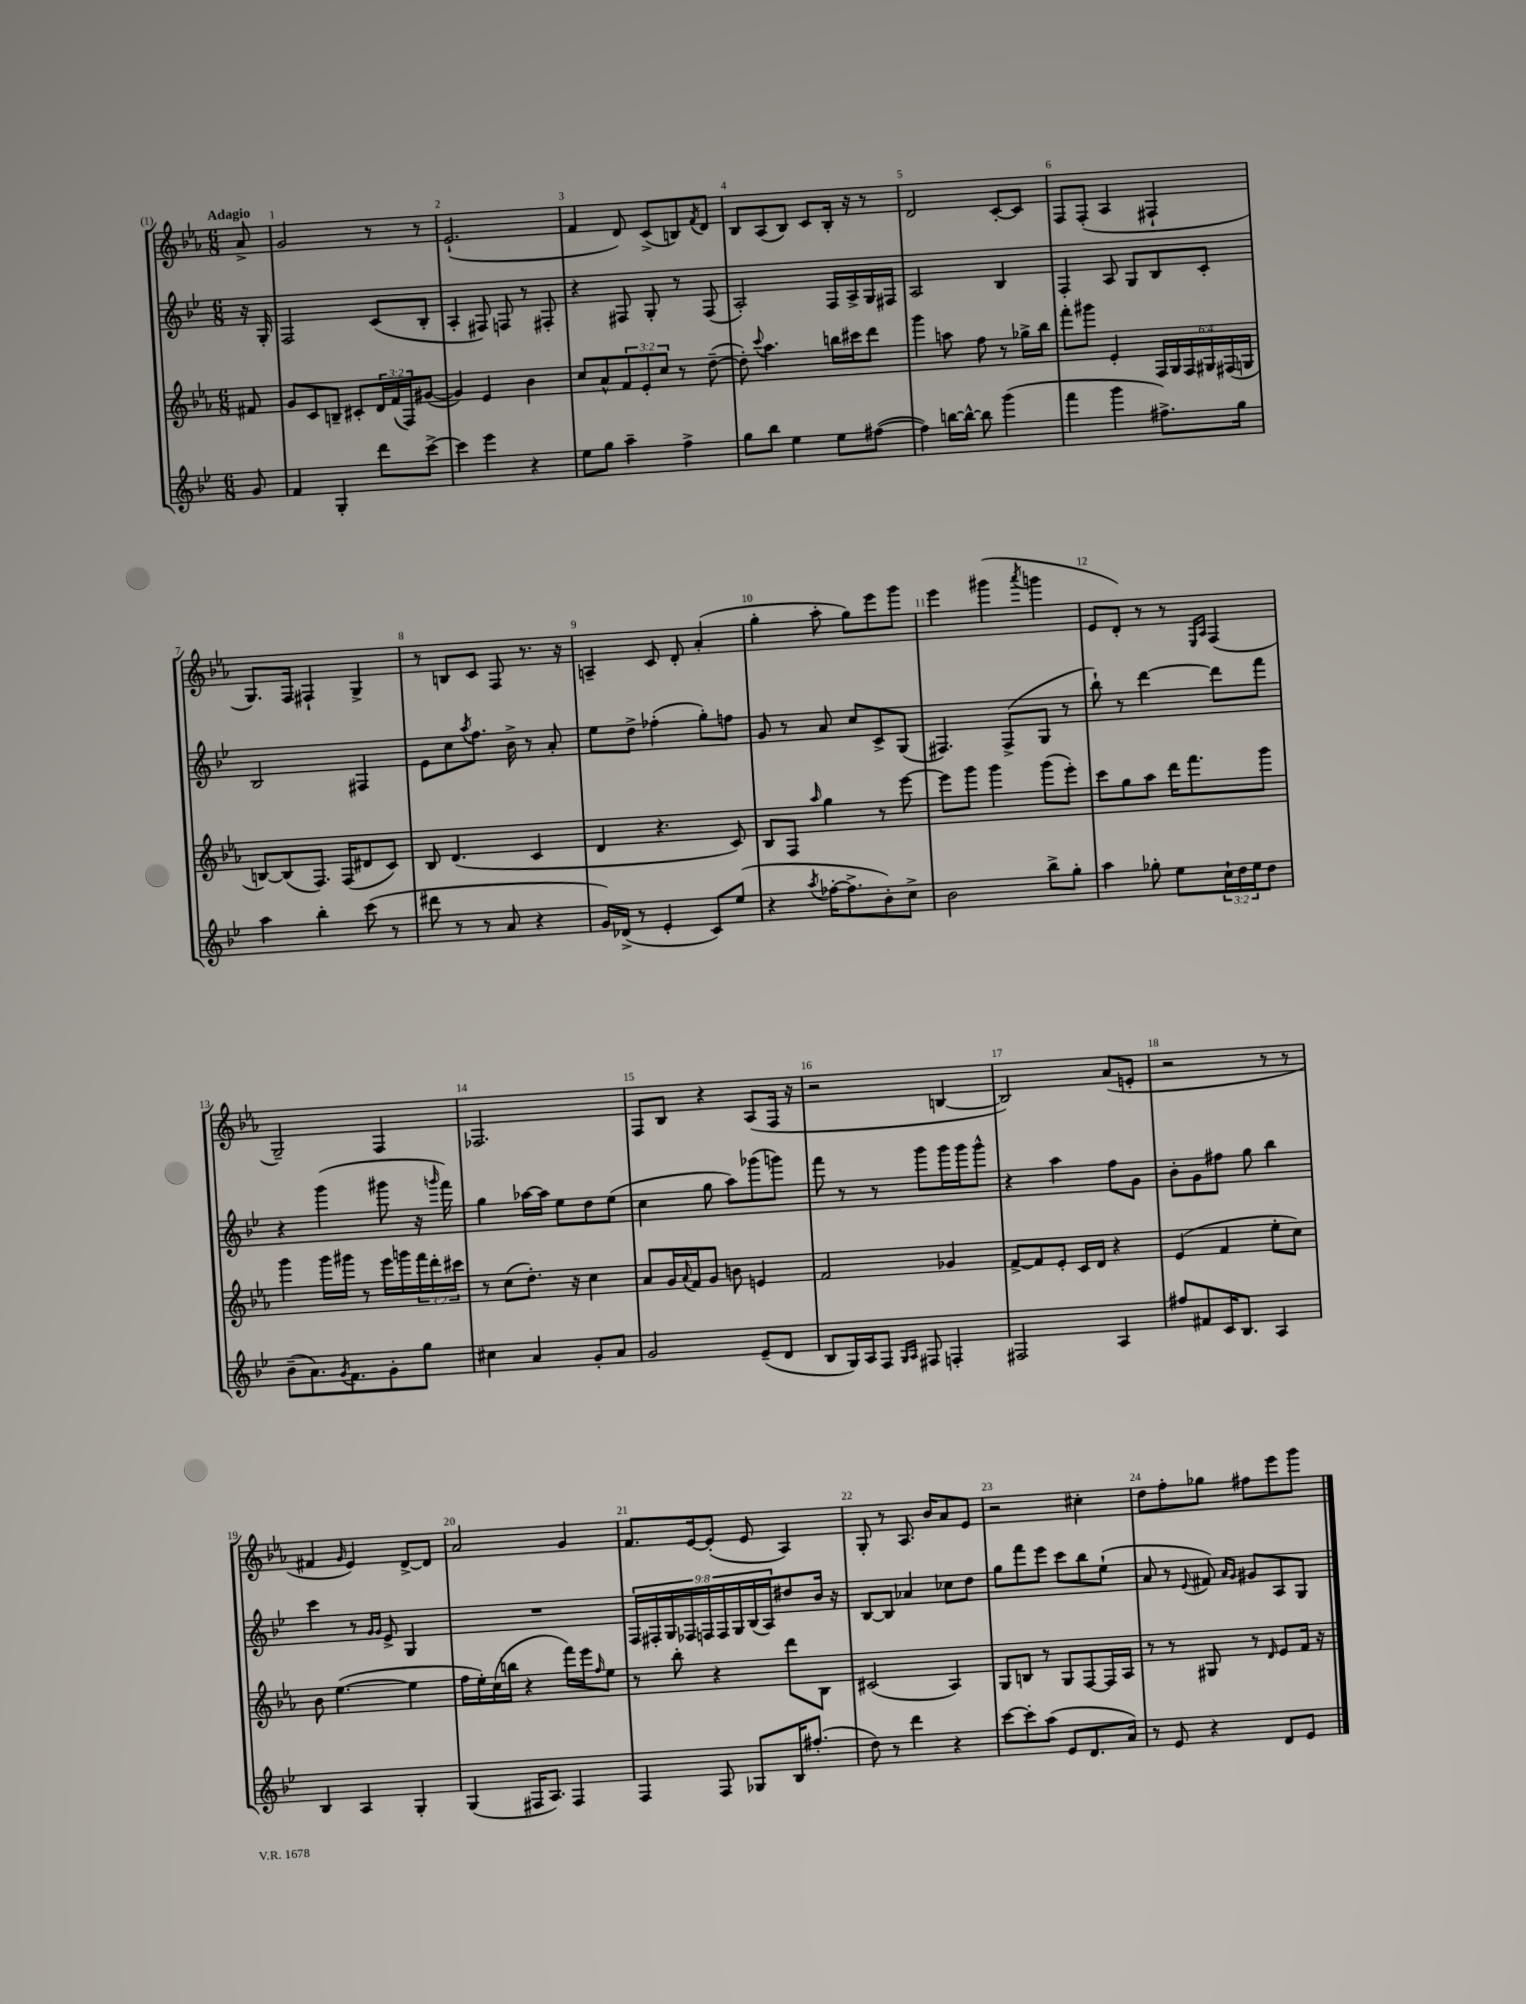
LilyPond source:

<<
\new StaffGroup <<
\new Staff = "s0" {
    \clef treble \key ees \major \numericTimeSignature \time 6/8 \partial 8 \tempo "Adagio"
    aes'8-> |
    g'2 r8 r8 |
    ees'2.-!( |
    f'4 d'8) c'8->( b8) \acciaccatura { f'8 } d'8 |
    bes8 aes8( bes8) c'8 bes16-. r16 r8 |
    d'2 c'8~-. c'8 |
    f8 f8-.( aes4 fis4-! |
    g8.) f16 fis4-! g4-> |
    r8 b8 c'8 f8 r8. r16 |
    a4-- c'8 d'8-. aes'4-.( |
    g''4-. aes''8-. g''8) ees'''8 g'''8 |
    ees'''4 gis'''4( \acciaccatura { aes'''8 } g'''4 |
    ees'8 d'8-.) r8 r8 \grace { ees16 aes16 } f4( |
    g2--) f4 |
    fes2. |
    f8 bes8 r4 aes8( f16 r16 |
    r2 b4~ |
    b2) aes'8( e'8-. |
    r2 r8 r8 |
    fis'4 \grace { g'16 } ees'4) d'8~-> d'8 |
    aes'2 g'4 |
    f'8. ees'16~ ees'8-.( ees'8 aes4) |
    g8-. r8 aes8. bes'16 aes'8 ees'8 |
    r2 cis''4-. |
    d''8 f''8-. ges''8 fis''8 ees'''8 g'''8 \bar "|." |
}
\new Staff = "s1" {
    \clef treble \key bes \major \numericTimeSignature \time 6/8 \override Staff.TupletNumber.text = #tuplet-number::calc-fraction-text \partial 8
    r16 g16-. |
    f2 c'8( bes8-. |
    a4-. fis8) f8 r8 fis8-. |
    r4 fis8 g8-. r8 fis8( |
    a2-.) f16 a16-> g16 fis16 |
    a2 bes4 |
    f4-. a8 g8 bes8 c'8-. |
    bes2 fis4 |
    ees'8 c''8 \acciaccatura { a''8 } f''8. bes'16-> r8 a'8-. |
    ees''8 d''8-> fes''4-.( g''8-.) f''8 |
    g'8 r8 a'8 c''8 c'8-> g8( |
    fis4.) fis8->( g8 r8 |
    bes''8-!) r8 d'''4~ d'''8 f'''8 |
    r4 g'''4( gis'''8 r16 \grace { g'''16 } f'''16) |
    g''4 aes''16~ aes''16 ees''8 d''8 ees''8( |
    c''4 g''8 a''8) ges'''8( g'''8) |
    f'''8 r8 r8 g'''8 g'''16 g'''16 g'''8-^ |
    r4 a''4 f''8 g'8 |
    bes'8-. g'8 fis''8 g''8 bes''4 |
    c'''4 r8 \grace { g'16 g'16 } ees'8-> g4 |
    R2. |
    \tuplet 9/8 { f16 fis16-. g16 fes16 f16 f16 g16 bes16( a16) } dis''8 bes'16 r16 |
    bes8~ bes8 aes'4 ces''8 d''8 |
    g''8 f'''8 ees'''8 c'''8 bes''8 ees''8-!( |
    a'8 r8 \appoggiatura { ees'8 } fis'8) \grace { a'16 g'16 } gis'8 a8 g8 \bar "|." |
}
\new Staff = "s2" {
    \clef treble \key ees \major \numericTimeSignature \time 6/8 \override Staff.TupletNumber.text = #tuplet-number::calc-fraction-text \partial 8
    fis'8 |
    g'8 c'8 b8-- cis'8-. \tuplet 3/2 { d'16 f'16( f16) } gis'8~( |
    gis'4) ees'4 bes'4 |
    c''8 aes'8-^ \tuplet 3/2 { f'8 ees'8-. c''8 } r8 d''8~--( |
    d''8-.) \appoggiatura { c'''8 } aes''4. b''16 cis'''16 d'''8 |
    g'''4 a''8 f''8 r8 ges''16-> bes''16 |
    f'''8-. gis'''8 ees'4-. \tuplet 6/4 { f16 g16 f16 gis16 fis16( g16 } |
    b8~) b8( f8.) f16( dis'8 c'8) |
    bes8 d'4.( c'4 |
    d'4 r4. c'8) |
    bes8 f8 \grace { aes''16 } g''4 r8 ees'''8~ |
    ees'''8 g'''8 g'''4 g'''8( ees'''8-.) |
    c'''8 g''8 aes''8 d'''16 f'''8. g'''8 |
    g'''4 g'''16 gis'''16 r8 ees'''16 g'''16 \tuplet 3/2 { f'''16 d'''16-. cis'''16 } |
    r8 c''8( d''8.-.) r16 c''4 |
    aes'8 g'16 \appoggiatura { aes'8 } f'16 g'8 b'8 e'4 |
    f'2 ges'4 |
    f'8~-> f'8 ees'8-. c'16 d'16 r4 |
    ees'4( f'4 ees''8-. c''8) |
    bes'8 ees''4.~( ees''4 |
    f''16 ees''16-.) c''16( b''16 r4 f'''16) ees'''16 \grace { f''16 } ees''8 |
    r8 bes''8-. r4 d'''8 bes8 |
    cis'2( aes4) |
    g8 b8 r8 g8 f8~ f16 aes16 |
    r8 r8 gis8 r8 \grace { d'16 } ees'8 f'16 r16 \bar "|." |
}
\new Staff = "s3" {
    \clef treble \key bes \major \numericTimeSignature \time 6/8 \override Staff.TupletNumber.text = #tuplet-number::calc-fraction-text \partial 8
    g'8 |
    f'4 g4-. d'''8 c'''8~-> |
    c'''4 ees'''4 r4 |
    ees''8 g''8 a''4-- f''4-> |
    g''8 bes''8 ees''4 ees''8 fis''8~( |
    fis''4) b''16~ b''16~-^ b''8 g'''4( |
    f'''4 g'''4 fis''8.->) g''16 |
    a''4 bes''4-. c'''8( r8 |
    dis'''8 r8 r8 a'8 r4 |
    g'16) des'16->( r8 ees'4-. c'8) ees''8( |
    r4 \acciaccatura { a''8 } fes''16~-. fes''8.-> bes'8-.) c''8-> |
    bes'2 bes''8-> g''8-. |
    a''4 ges''8-. ees''8 \tuplet 3/2 { c''16-! d''16 ees''16 } d''8 |
    bes'8--( a'8.) \acciaccatura { g'8 } f'8. g'8-. g''8 |
    cis''4 a'4 g'8-. a'8 |
    g'2 ees'8--( d'8 |
    bes8 g16) a16 f8 \grace { g16 a16 } fis8 f4-. |
    fis2 a4 |
    fis''8 fis'8 c'16 bes8. a4 |
    bes4 a4 g4-. |
    g4( fis16 a8.) fis4 |
    f4 f8 ges8 bes16 fis''8.-.( |
    d''8) r8 d'''4 r4 |
    c'''8~ c'''8-. a''8( ees'8 d'8. a'16) |
    r8 ees'8 r4 d'8 ees'8 \bar "|." |
}
>>
>>
\layout { \context { \Score \override BarNumber.break-visibility = ##(#f #t #t) barNumberVisibility = #all-bar-numbers-visible } }
